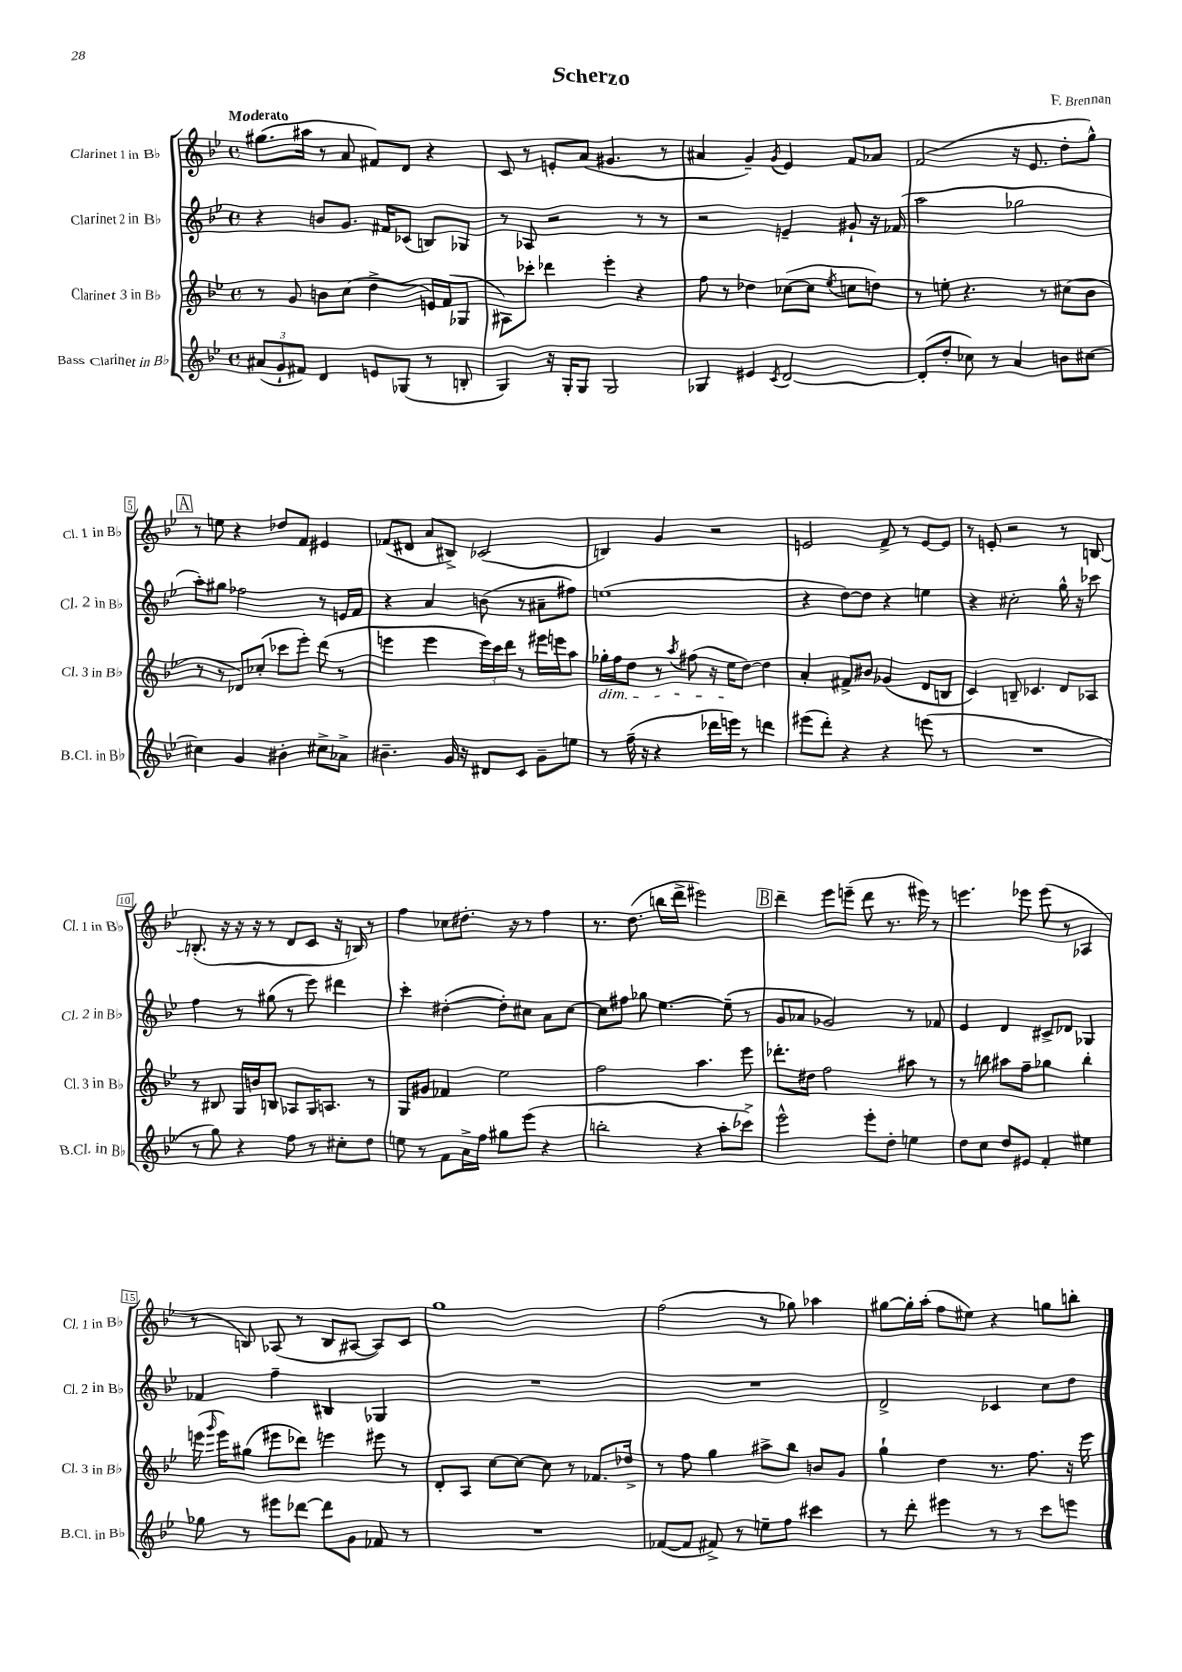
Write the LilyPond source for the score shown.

\header { title = "Scherzo" composer = "F. Brennan" }
<<
\new StaffGroup <<
\new Staff = "s0" \with { instrumentName = "Clarinet 1 in Bb" shortInstrumentName = "Cl. 1 in Bb" } {
    \clef treble \key bes \major \defaultTimeSignature \time 4/4 \tempo "Moderato"
    \autoBeamOff gis''8.[( ais''16] r8 a'8 fis'8[) d'8] r4 |
    c'8 r8 e'8[-. a'8]( gis'4. r8 |
    ais'4 g'4--) \acciaccatura { g'8 } ees'4 f'8[ aes'8] |
    f'2( r16 ees'8. d''8[-. g''8]-^) |
    \mark \markup { \box "A" } r8 e''8 r4 des''8[ f'8] eis'4 |
    fes'8[( dis'8] a'8[ bis8]->) ces'2( |
    b4) g'4 r2 |
    e'2 f'8-> r8 e'8[~ e'8] |
    r8 e'8-. r2 r8 b8~ |
    b8.-.( r16 r16 r16 r8 d'8[ c'8] r16 b16) r8 |
    f''4 ces''8[ dis''8.]-. r16 r8 f''4 |
    r8. d''8.( b''16[ d'''16]-> eis'''2) |
    \mark \markup { \box "B" } d'''4-- ees'''8[ e'''8]--( d'''8 r8. eis'''16) r8 |
    e'''4. ees'''8 ees'''8( r8 aes4 |
    r8 b8) aes8( r8 b8[ ais8]~ ais8[) c'8] |
    g''1 |
    f''2( r8 ges''8) aes''4 |
    gis''8[~ gis''16-. a''16]-.( f''8[ eis''8]) r4 g''8[ b''8]-. \bar "|." |
}
\new Staff = "s1" \with { instrumentName = "Clarinet 2 in Bb" shortInstrumentName = "Cl. 2 in Bb" } {
    \clef treble \key bes \major \defaultTimeSignature \time 4/4
    \autoBeamOff r4 b'8[ g'8.] fis'16[ ces'8]( b8[) ges8] |
    r8 aes8 r2 r8 r8 |
    r2 e'4-- gis'8-! r16 fes'16( |
    a''2 ges''2 |
    \mark \markup { \box "A" } a''8[-.) gis''8] fes''2 r8 e'16[ f'16] |
    r4 a'4 b'8( r8 ais'8[-- fis''8]) |
    e''1( |
    r4 d''8[~) d''8] r4 e''4 |
    r4 cis''2-. g''16-^ r16 ces'''8 |
    f''4 r8 gis''8( r8 ees'''8) dis'''4 |
    c'''4-. dis''4~-.( dis''8[-.) cis''8] a'8[ cis''8]~ |
    cis''8[ fis''8] ges''8 ees''4.~ ees''8--( r8 |
    \mark \markup { \box "B" } g'8[ aes'8] ges'2) r8 fes'8 |
    ees'4 d'4 cis'8[-> des'8] ges4 |
    fes'4 f''4-- bis4 ges4 |
    R1 |
    R1 |
    d'2-> ces'4 c''8[ d''8] \bar "|." |
}
\new Staff = "s2" \with { instrumentName = "Clarinet 3 in Bb" shortInstrumentName = "Cl. 3 in Bb" } {
    \clef treble \key bes \major \defaultTimeSignature \time 4/4
    \autoBeamOff r8 g'8 b'8[ c''8]( d''4-> e'16[) f'16( ges8] |
    ais8[) ces'''8]-. des'''4 ees'''4-. r4 |
    f''8 r8 des''4 ces''8[~( ces''8] \acciaccatura { ees''8 } c''8[ d''8]) |
    r8 e''8-. r4. r8 cis''8[( bes'8] |
    \mark \markup { \box "A" } r8 r8 des'8[) ces''8]-.( ces'''8[ ees'''8]-.) d'''8( r8 |
    e'''4 e'''4 \tuplet 3/2 { e'''16[) c'''16 d'''16] } r8 eis'''16[ e'''16 a''8] |
    ges''16[-.\dim f''16 d''8] r8 \acciaccatura { a''8 } fis''8( r16 ees''16[\! d''8]~) d''4 |
    a'4-. fis'8[-> bis'8] ges'4( d'8[ b8] |
    c'4) b8-- ces'4. d'8[ aes8] |
    r8 bis8 g16[ b'16 b8] aes8[ g16 a8.] r8 |
    g8[ gis'8] fes'4 ees''2 |
    f''2 a''4. ees'''8 |
    \mark \markup { \box "B" } des'''8.[-. dis''16] f''2 ais''8 r8 |
    r8 b''8 ais''8[ f''8]-- ges''4 b''4-. |
    e'''16( \grace { g'''16 } e'''16[) gis''8]( eis'''8[ des'''8]) e'''4 eis'''8 r8 |
    d'8[-. a8] c''8[~ c''8]~ c''8 r8 fes'8.[ des''16]-> |
    r8 f''8 g''4 ais''8[-> bes''8] b'8[ g'8] |
    g''4-! d''4 r8. f''8. r16 ees'''16 \bar "|." |
}
\new Staff = "s3" \with { instrumentName = "Bass Clarinet in Bb" shortInstrumentName = "B.Cl. in Bb" } {
    \clef treble \key bes \major \defaultTimeSignature \time 4/4
    \autoBeamOff \tuplet 3/2 { ais'8[( g'8-! fis'8]) } d'4 e'8[ ges8]( r8 b8-. |
    g4) r16 g16[-. g8] g2 |
    ges4 eis'4 \acciaccatura { c'8 } d'2~ |
    d'8[-.( d''8]-. ces''8) r8 a'4 b'8[ cis''8]~ |
    \mark \markup { \box "A" } cis''4 g'4 bis'4-. cis''8[-> aes'8]-> |
    bis'4.-- g'16 r16 dis'8[ c'8] g'8[-- e''8] |
    r8 f''16--( r16 r4 des'''16[ e'''16]) r8 d'''4 |
    eis'''8[( d'''8]-.) r4 r4 e'''8( r8 |
    R1 |
    r8 g''8) r4 f''8 r8 cis''8[-. d''8] |
    e''8 r8 f'8[ a'16-> f''16] gis''8[ ees'''8]( r4 |
    b''2-. r4 a''8[-. ces'''8]->) |
    \mark \markup { \box "B" } ees'''2-^ ees'''8[-. d''8]-. e''4 |
    d''8[ c''8] d''8[ eis'8] f'4-. eis''4 |
    ges''8 r8 eis'''8[ des'''8]~ des'''8[ g'8] fes'8 r8 |
    R1 |
    fes'8[~( fes'8] fis'8->) r8 e''8[-- f''8] cis'''4 |
    r8 d'''8-. eis'''4 r8 r8 c'''8[ e'''8] \bar "|." |
}
>>
>>
\layout { \context { \Score \override BarNumber.stencil = #(make-stencil-boxer 0.1 0.3 ly:text-interface::print) } }
